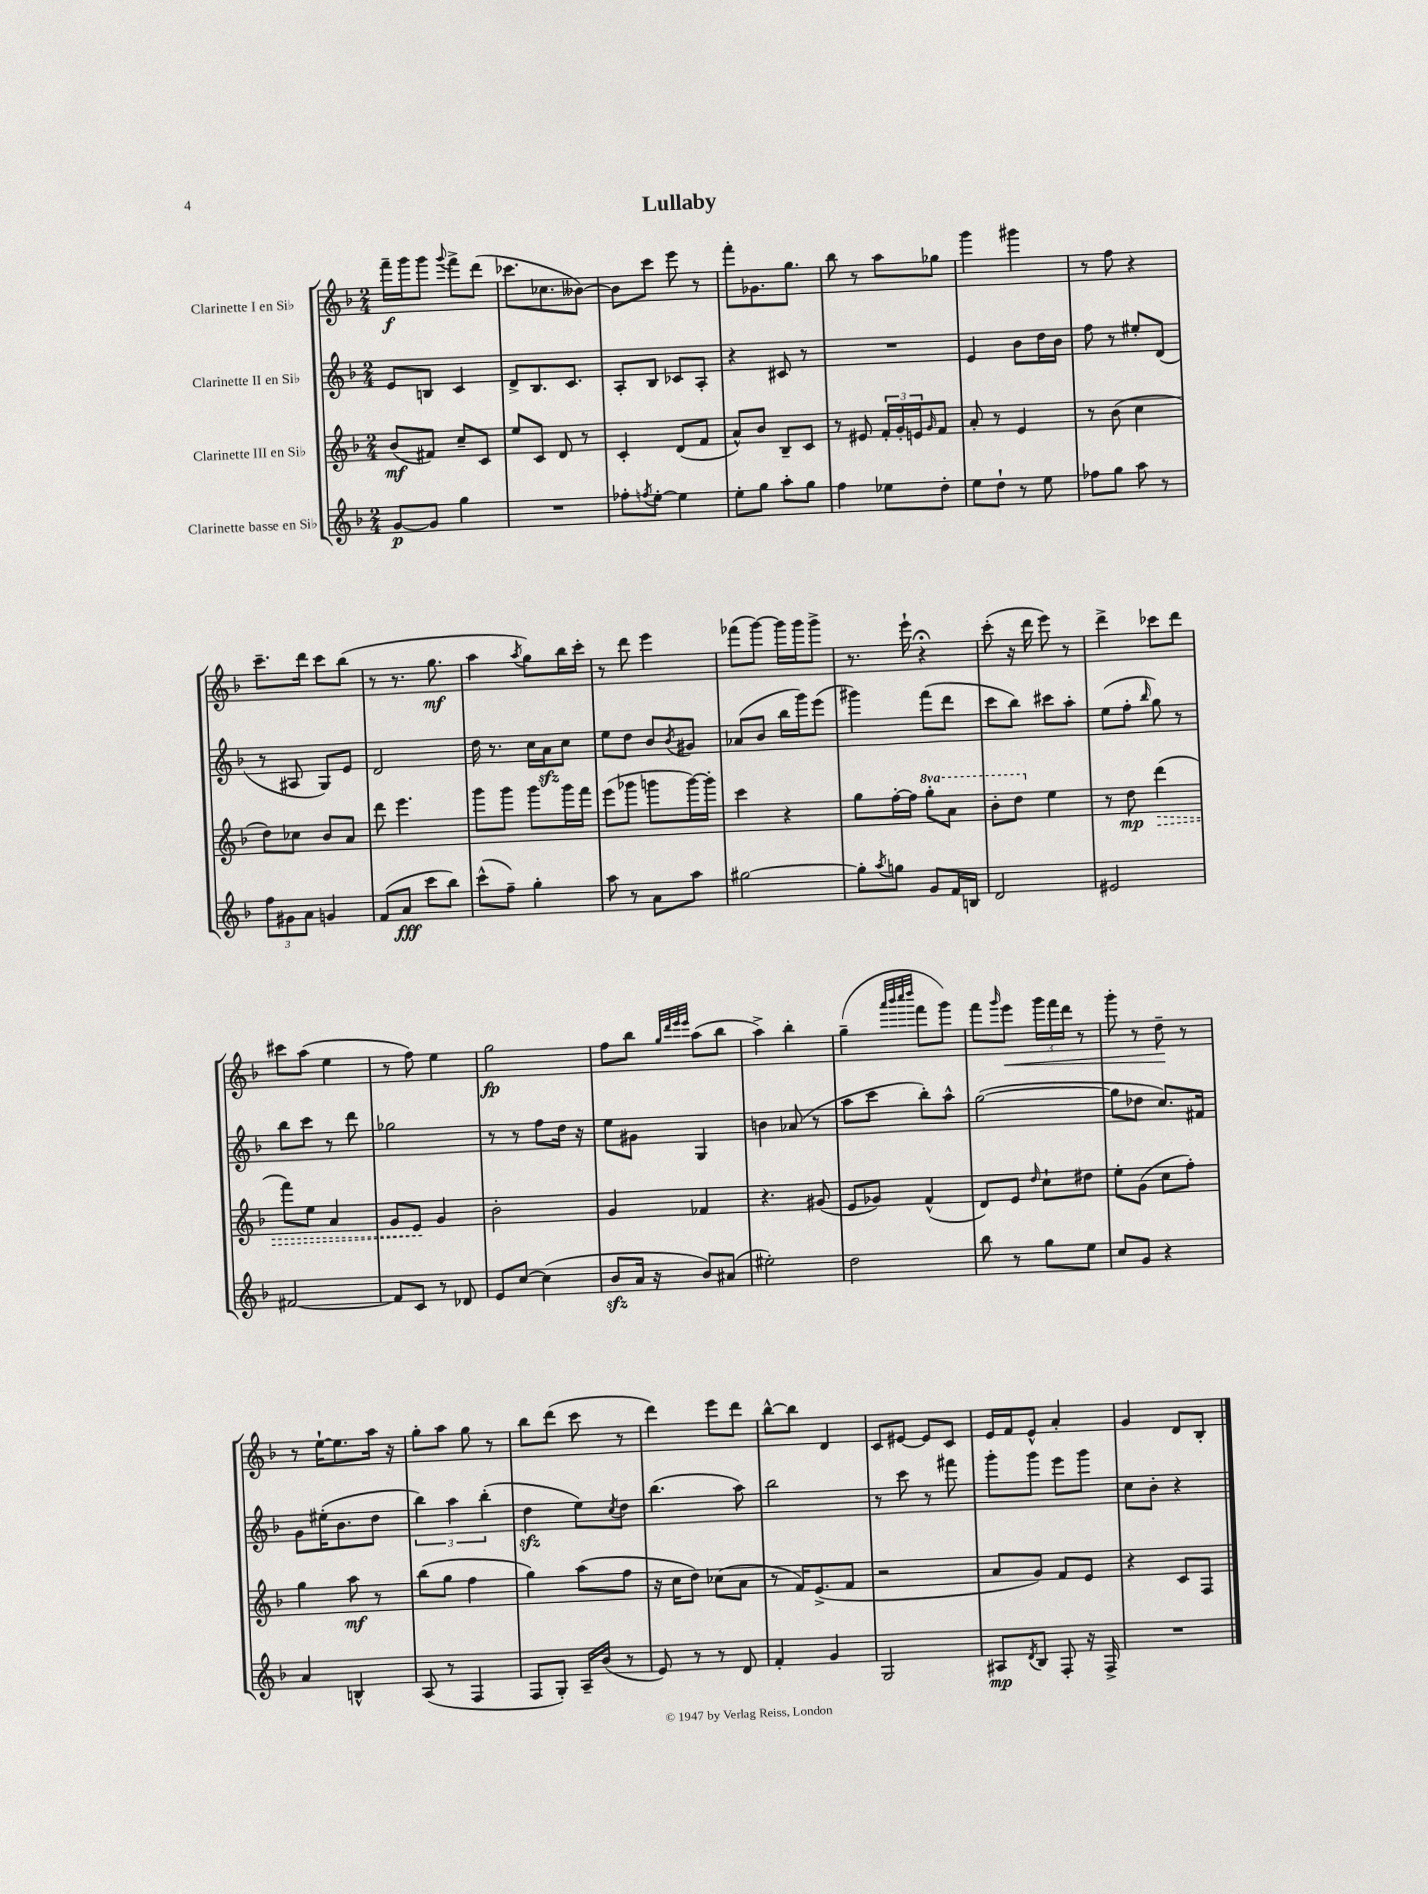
\header { title = "Lullaby" }
<<
\new StaffGroup <<
\new Staff = "s0" \with { instrumentName = "Clarinette I en Sib" } {
    \clef treble \key f \major \numericTimeSignature \time 2/4
    f'''16--\f g'''16 g'''8 \appoggiatura { g'''8 } f'''8-> d'''8( |
    ces'''8. ces''8. beses'8~) |
    beses'8 c'''8 e'''8 r8 |
    f'''8-. ges'8. g''8. |
    bes''8 r8 a''8 ges''8 |
    g'''4 gis'''4 |
    r8 f''8 r4 |
    c'''8.-- d'''16 c'''8 bes''8( |
    r8 r8. g''8.\mf |
    a''4 \acciaccatura { a''8 } g''8) bes''16 c'''16-. |
    r8 d'''8 e'''4 |
    fes'''8( g'''8~) g'''16 g'''16 g'''8-> |
    r8. e'''16-! r4\fermata |
    c'''8-.( r16 d'''16 e'''8) r8 |
    d'''4-> ces'''8 d'''8 |
    cis'''8 a''8( e''4 |
    r8 f''8) e''4 |
    g''2\fp |
    f''8 bes''8 \grace { g''32 d'''32 e'''32 e'''32 } a''8( bes''8 |
    a''4->) bes''4-. |
    g''4--( \grace { a'''32 bes'''32 c''''32 d''''32 } f'''8 g'''8) |
    f'''8 \grace { g'''16 } e'''8\< \tuplet 3/2 { g'''16 f'''16 d'''16 } r8 |
    g'''8-. r8 d''8--\! r8 |
    r8 e''16~-! e''8. a''16 r16 |
    g''8-. a''8 g''8 r8 |
    bes''8 d'''8( c'''8 r8 |
    d'''4) e'''8 d'''8 |
    bes''8~-^ bes''8 d'4 |
    c'8 eis'8~ eis'8 c'8 |
    e'16 f'16 e'8-^ a'4-. |
    g'4 d'8 bes8-. \bar "|." |
}
\new Staff = "s1" \with { instrumentName = "Clarinette II en Sib" } {
    \clef treble \key f \major \numericTimeSignature \time 2/4
    e'8 b8 c'4 |
    d'8-> bes8. c'8. |
    a8-. bes8 ces'8 a8-. |
    r4 cis'8 r8 |
    R2 |
    e'4 bes'8 d''16 bes'16 |
    f''8 r8 eis''8-. d'8( |
    r8 ais8 g8) e'8 |
    d'2 |
    d''16 r8. c''16 a'16\sfz c''8 |
    e''8 d''8 bes'8 \acciaccatura { bes'8 } gis'8 |
    aes'8( bes'8 bes''16 g'''16) e'''8( |
    gis'''4) f'''8( d'''8 |
    c'''8 bes''8) cis'''8 a''8-. |
    e''8( f''8-. \grace { bes''16 } g''8) r8 |
    bes''8 c'''8 r8 d'''8 |
    ges''2 |
    r8 r8 f''8 d''16 r16 |
    e''8 gis'8 g4 |
    b'4 aes'8( r8 |
    a''8 c'''8 bes''8-.) a''8-^ |
    g''2~( |
    g''8 des''8 c''8.) fis'16 |
    g'8 eis''16-.( bes'8. d''8 |
    \tuplet 3/2 { bes''4) a''4 bes''4-.( } |
    d''4\sfz e''8) \acciaccatura { c''8 } d''8 |
    bes''4.( a''8) |
    bes''2 |
    r8 c'''8 r8 fis'''8 |
    g'''8-. g'''8 e'''8 g'''8 |
    c''8 bes'8-. r4 \bar "|." |
}
\new Staff = "s2" \with { instrumentName = "Clarinette III en Sib" } {
    \clef treble \key f \major \numericTimeSignature \time 2/4 \set Staff.ottavationMarkups = #ottavation-simple-ordinals
    bes'8\mf( fis'8) c''8-- c'8 |
    e''8 c'8 d'8 r8 |
    c'4-. d'8( f'8 |
    a'8-^) bes'8 bes8-- c'8 |
    r8 eis'8 \tuplet 3/2 { f'16-. g'16-. e'16 } \grace { g'16 } f'8 |
    a'8-. r8 e'4 |
    r8 bes'8( c''4 |
    d''8) ces''8 bes'8 a'8 |
    d'''8 e'''4. |
    g'''8 g'''8 g'''8 g'''16 f'''16 |
    e'''8( ges'''8 g'''8 g'''16~) g'''16-. |
    c'''4 r4 |
    g''8 f''16~-. f''16 \ottava #1 g'''8-. a''8 |
    bes''8-. d'''8 \ottava #0 e''4 |
    r8 d''8\mp \once \override Hairpin.style = #'dashed-line d'''4\>( |
    f'''8) e''8 a'4 |
    g'8 e'8\! g'4 |
    bes'2-. |
    g'4 fes'4 |
    r4. gis'8( |
    e'8 ges'8) f'4-^( |
    d'8) e'8 \grace { d''16 } c''8-! dis''8 |
    e''8-. g'8( c''8 f''8-.) |
    g''4 a''8\mf r8 |
    bes''8( g''8 f''4 |
    g''4) a''8( f''8 |
    r16 c''16 d''8) ces''8( a'8 |
    r8 f'16) e'8.->( f'8 |
    r2 |
    a'8 g'8) f'8 e'8 |
    r4 c'8 f8 \bar "|." |
}
\new Staff = "s3" \with { instrumentName = "Clarinette basse en Sib" } {
    \clef treble \key f \major \numericTimeSignature \time 2/4
    g'8~\p g'8 g''4 |
    R2 |
    fes''8-. \acciaccatura { f''8 } e''8~-. e''4 |
    e''8-. g''8 a''8-. g''8 |
    f''4 ees''8 d''8-. |
    e''8 d''8-! r8 e''8 |
    fes''8 g''8 a''8 r8 |
    \tuplet 3/2 { f''8 gis'8 a'8 } g'4 |
    f'8( a'8\fff c'''8 bes''8) |
    c'''8-^( f''8--) g''4-. |
    a''8 r8 a'8 a''8 |
    gis''2~ |
    gis''8-. \acciaccatura { a''8 } g''8 g'8 f'16 b16 |
    d'2 |
    eis'2 |
    fis'2~ |
    fis'8 c'8 r8 des'8 |
    e'8 c''8~ c''4( |
    bes'8\sfz a'16 r16 bes'8) ais'8( |
    eis''2-.) |
    d''2 |
    bes''8 r8 g''8 e''8 |
    c''8 g'8 r4 |
    a'4 b4-^ |
    a8( r8 f4 |
    f8 g8-.) a16-- bes'16( r8 |
    e'8) r8 r8 d'8 |
    f'4-. g'4 |
    g2 |
    ais8\mp \acciaccatura { d'8 } bes8 f8-. r16 f16-> |
    R2 \bar "|." |
}
>>
>>
\layout { \context { \Score \remove "Bar_number_engraver" } }
